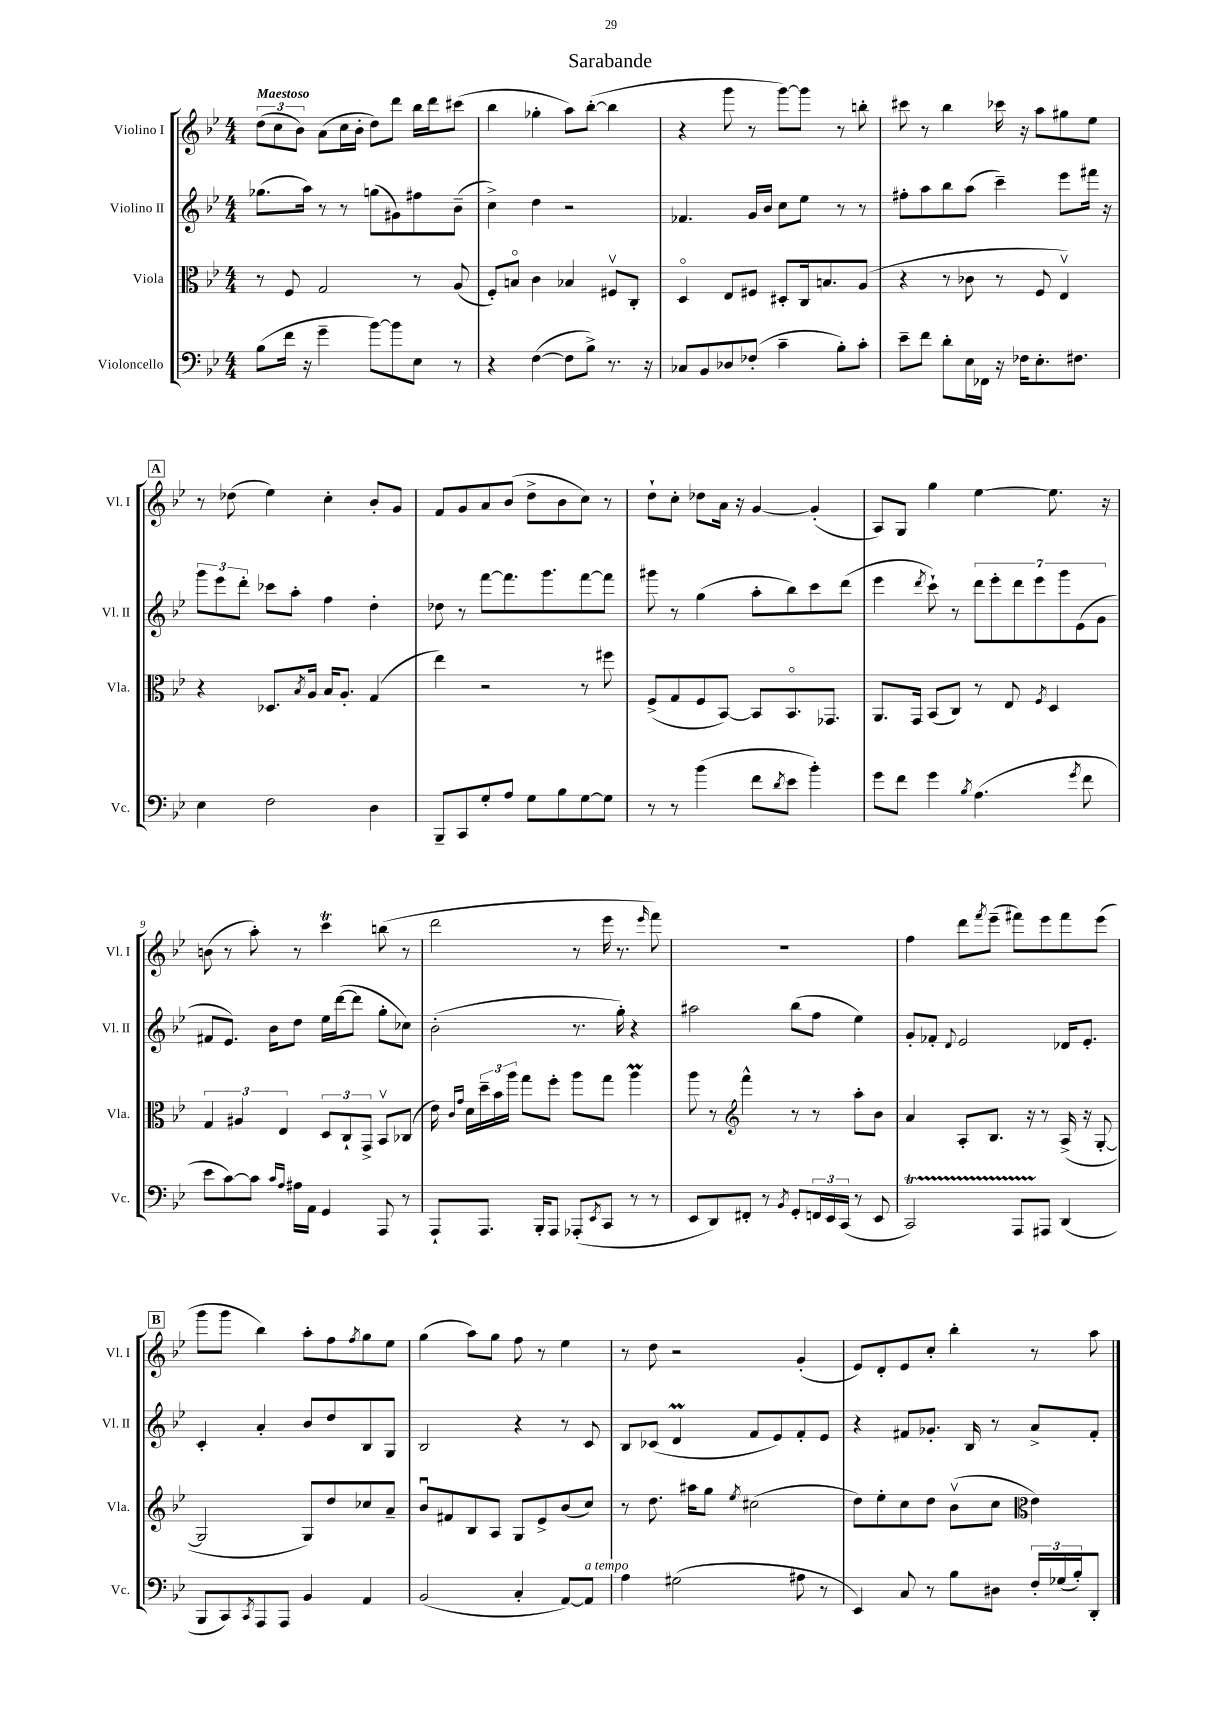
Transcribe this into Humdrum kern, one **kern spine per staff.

**kern	**kern	**kern	**kern
*part4	*part3	*part2	*part1
*staff4	*staff3	*staff2	*staff1
*I"Violoncello	*I"Viola	*I"Violino II	*I"Violino I
*I'Vc.	*I'Vla.	*I'Vl. II	*I'Vl. I
*clefF4	*clefC3	*clefG2	*clefG2
*k[b-e-]	*k[b-e-]	*k[b-e-]	*k[b-e-]
*M4/4	*M4/4	*M4/4	*M4/4
=1	=1	=1	=1
!	!	!	!LO:TX:a:B:t=Maestoso
(8B-\L	8r	(8.gg-X\L	(12dd\L
.	.	.	12cc\
16f\Jk	8F/	.	.
.	.	.	12b-\J)
16r	.	16aa\Jk)	.
4g~\	2G/	8r	(8a\L
.	.	8r	16cc\L
.	.	.	16b-'\JJ
[8b-\L)	.	(8ggn\L	8dd\L)
8b-\]	.	8g#X\)	8ddd\J
8E-\J	8r	8ff#X\	16bb-\LL
.	.	.	16ddd\J
8r	(8A/	(8b-~\J	(8ccc#X\J
=2	=2	=2	=2
4r	8F'/L)	4cc^\)	4bb-\
.	8Bn/J	.	.
([4F\	4c\	4dd\	4gg-X'\
8F\L]	4B-X/	2r	8aa\L)
8B-^\J)	.	.	([8bb-'\J
8.r	8F#Xv/L	.	4bb-\]
.	8C'/J	.	.
16r	.	.	.
=3	=3	=3	=3
8C-X/L	4D/	4.f-X/	4r
8BB-/	.	.	.
8D-X/	8E-/L	.	8ggg\
(8F-X'/J	8F#X/J	16g/LL	8r
.	.	16b-/JJ	.
4c~\	8D#X'/L	8cc\L	[8ggg\L)
.	16C/k	8ee-\J	8ggg\J]
.	8.Bn/	.	.
8B-'\L)	.	8r	8r
8c'\J	(8A/J	8r	8bbn'\
=4	=4	=4	=4
8e-~\L	4r	8ff#X'\L	8ccc#X\
8f\J	.	8aa\	8r
8d'\L	8r	8bb-\	4bb-\
16E-\L	8c-X\	(8aa\J	.
16FF-X\JJ	.	.	.
16r	8r	4ccc~\)	16ccc-X\
16F-X\KL	.	.	16r
8.E-'\	8F/	.	8aa\L
.	4E-v/)	8eee-\L	8gg#X\
8.F#X\J	.	.	.
.	.	16fff#X\Jk	8ee-\J
.	.	16r	.
!!LO:LB:g=z
!!LO:REH:place=s1:t=A
=5	=5	=5	=5
4E-\	4r	12ggg\L	8r
.	.	12eee-\	.
.	.	.	(8dd-X\
.	.	12ddd'\J	.
2F\	8.D-X/L	8ccc-X\L	4ee-\)
.	.	8aa'\J	.
.	8qB-/	.	.
.	16A/Jk	.	.
.	16B-/KL	4ff\	4cc'\
.	8.A'/J	.	.
4D\	(4G/	4dd'\	8b-'/L
.	.	.	8g/J
=6	=6	=6	=6
8BBB-~/L	4ee-\)	8dd-X\	8f/L
8CC/	.	8r	8g/
8G'/	2r	[8fff\L	8a/
8A/J	.	8.fff\]	(8b-/J
8G\L	.	.	8dd^\L
.	.	8.ggg\	.
8B-\	.	.	8b-\
[8G\	8r	[8fff\	8cc\J)
8G\J]	8ff#X\	8fff\J]	8r
=7	=7	=7	=7
8r	(8F^/L	8ggg#X\	8dd`\L
8r	8G/	8r	8cc'\J
(4b-\	8F/	(4gg\	8dd-X\L
.	[8BB-/J)	.	16a\Jk
.	.	.	16r
8f\L	8BB-/L]	8aa'\L	[4g/
8qd/	.	.	.
8e-\J	8.BB-/	8bb-\)	.
4b-'\)	.	8ccc\	(4g'/]
.	8.GG-X/J	.	.
.	.	(8ddd\J	.
=8	=8	=8	=8
8g\L	8.AA/L	4eee-\	8A/L)
8f\J	.	.	8G/J
.	16GG/Jk	.	.
.	.	8qddd/	.
4g\	(8BB-/L	8ccc`\)	4gg\
.	8C/J)	8r	.
8qB-/	.	.	.
(4.A\	8r	14ddd\L	[4ee-\
.	.	14eee-'\	.
.	8E-/	.	.
.	.	14ddd\	.
.	.	14eee-\	.
.	8qF/	.	.
.	4D/	.	8.ee-\]
.	.	14ggg\	.
.	.	(14e-\	.
8qg/	.	.	.
8f\	.	.	.
.	.	14g\J	.
.	.	.	16r
!!LO:LB:g=z
=9	=9	=9	=9
8e-\L	6G/	8f#X/L	(8bn\
[8c\)	.	8.e-/J)	8r
.	6A#X/	.	.
8c\J]	.	.	8aa'\)
.	.	16b-\KL	.
.	6E-/	.	.
16qqc/LL	.	.	.
16qqA/JJ	.	.	.
16A#X\LL	.	8dd\J	8r
16AA\JJ	.	.	.
4GG/	12D/L	16ee-\LL	4cccT\
.	.	([16ddd\J	.
.	12C`/	.	.
.	.	8ddd\J]	.
.	12GG^/J	.	.
8AAA/	8BB-v/L	8gg'\L	(8bbn\
8r	(8C-X/J	8cc-X\J)	8r
=10	=10	=10	=10
8AAA`/L	16e-\)	(2b-'\	2ddd\
.	16qqc/LL	.	.
.	16qqg/JJ	.	.
.	16d\LL	.	.
8.AAA/J	24dd~\	.	.
.	24b-\	.	.
.	24aa\JJ	.	.
.	8gg\L	.	.
16BBB-'/KL	.	.	.
8AAA/J	8ff'\J	.	.
(8AAA-X'/L	8aa\L	8.r	8r
8qEE-/	.	.	.
8CC/J	8gg\J	.	16eee-\
.	.	16gg'\)	8.r
8r	4aam\	4r	.
.	.	.	16qqeee-/
8r	.	.	8fff\)
=11	=11	=11	=11
8EE-/L	8aa\	2aa#X\	1r
8DD/)	8r	.	.
*	*clefG2	*	*
8FF#X'/J	4fff^^\	.	.
8r	.	.	.
8qBB-/	.	.	.
8GG'/L	8r	(8bb-\L	.
24FFn/L	8r	8ff\J	.
24EE-/	.	.	.
(24CC/JJ	.	.	.
8r	8aa'\L	4ee-\)	.
8EE-/	8b-\J	.	.
=12	=12	=12	=12
2CCT/)	4a/	8g'/L	4ff\
.	.	8f-X'/J	.
.	.	8qqd/	.
.	8A'/L	2e-/	8ddd\L
.	.	.	8qfff/
.	8.B-/J	.	(8eee-~\J
8AAATTT/L	.	.	8fff#X\L)
.	16r	.	.
8AAA#X/J	8r	.	8eee-\
(4DD/	(16A^/	16d-X/KL	8fff#\
.	16r	8.e-'/J	.
.	[8G'/	.	(8eee-\J
!!LO:LB:g=z
!!LO:REH:place=s1:t=B
=13	=13	=13	=13
8BBB-/L	2G/]	4c'/	8ggg\L
8CC/)	.	.	8ggg\J
8qCC/	.	.	.
8AAA/	.	4a'/	4bb-\)
8AAA/J	.	.	.
4BB-/	8G/L)	8b-/L	8aa'\L
.	8dd/	8dd/	8ff\
.	.	.	8qff/
4AA/	8cc-X/	8B-/	8gg\
.	8a~/J	8G/J	8ee-\J
=14	=14	=14	=14
(2BB-/	8b-u/L	2B-/	(4gg\
.	8f#X/	.	.
.	8B-/	.	8aa\L)
.	8A/J	.	8gg\J
4C'/	8G/L	4r	8ff\
.	8e-^/	.	8r
[8AA/L)	(8b-/	8r	4ee-\
!LO:TX:a:i:t=a tempo	!	!	!
8AA/J]	8cc/J)	8c/	.
=15	=15	=15	=15
4A\	8r	8B-/L	8r
.	8.dd\	(8c-X/J	8dd\
(2G#X\	.	4dm/	2r
.	16aa#X\KL	.	.
.	8gg\J	.	.
.	8qee-/	.	.
.	(2cc#X\	8f/L	.
.	.	8e-/)	.
8A#X\	.	8f'/	(4g'/
8r	.	8e-/J	.
=16	=16	=16	=16
4EE-/)	8dd\L)	4r	8e-/L)
.	8ee-'\	.	8d'/
8C/	8cc\	8f#X/L	8e-/
8r	8dd\J	8.g-X'/J	8cc'/J
8B-\L	(8b-v\L	.	4bb-'\
.	.	16B-/	.
8D#X\J	8cc\J	8r	.
*	*clefC3	*	*
24F'/LL	4e-\)	8a^/L	8r
(24G-X/	.	.	.
24B-'/J)	.	.	.
8DD'/J	.	8f#'/J	8aa\
==	==	==	==
*-	*-	*-	*-
